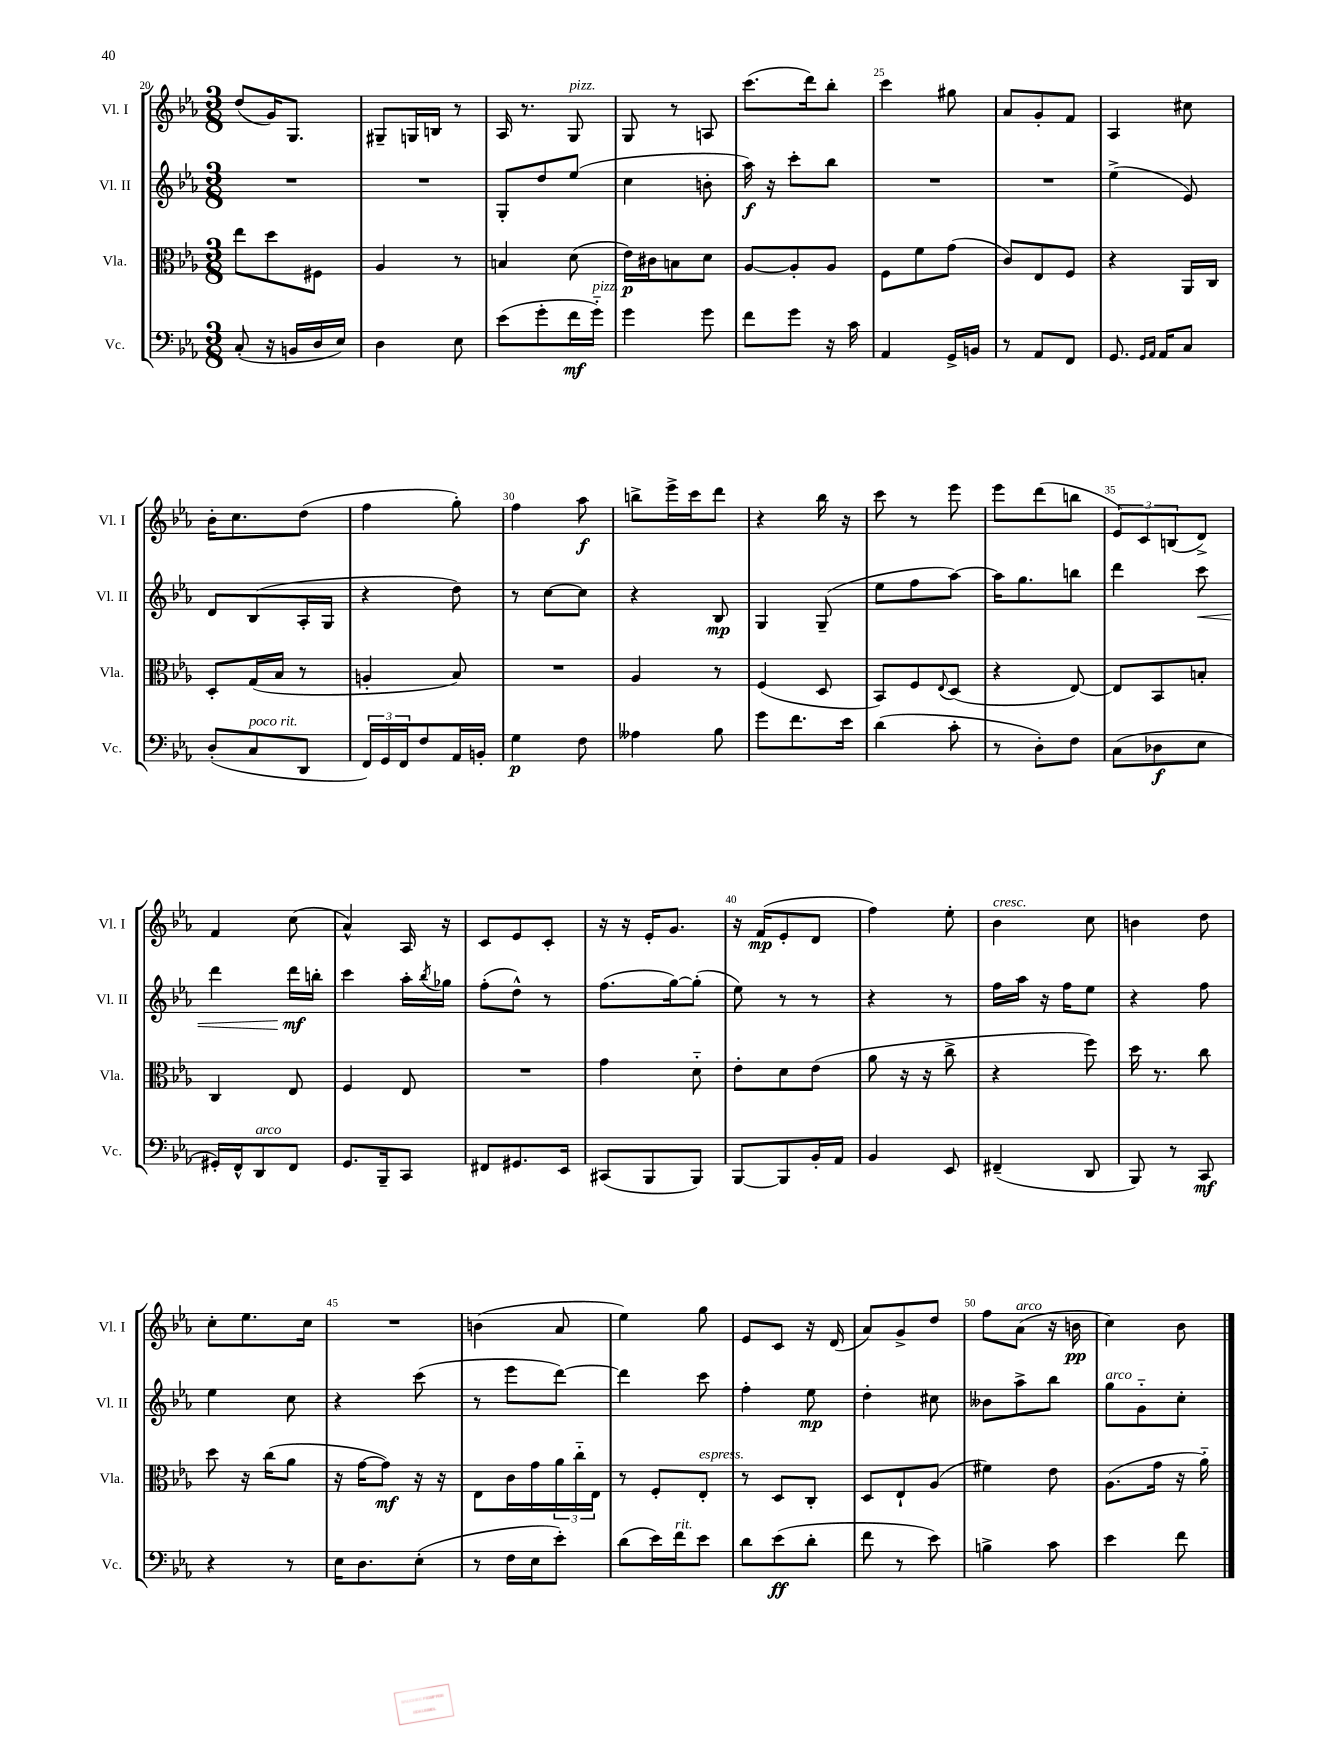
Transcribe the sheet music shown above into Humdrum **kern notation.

**kern	**kern	**kern	**kern
*staff4	*staff3	*staff2	*staff1
*clefF4	*clefC3	*clefG2	*clefG2
*k[b-e-a-]	*k[b-e-a-]	*k[b-e-a-]	*k[b-e-a-]
*M3/8	*M3/8	*M3/8	*M3/8
(8C'	8ee-	4.r	(8dd
16r	8dd	.	16g)
16BB	.	.	8.G
16D	8F#	.	.
16E-)	.	.	.
=	=	=	=
4D	4A-	4.r	8G#~
.	.	.	16G
.	.	.	16B
8E-	8r	.	8r
=	=	=	=
(8e-	4B	8G'	16A-
.	.	.	8.r
8g'	.	8dd	.
16f	(8d	(8ee-	8G
16g'~)	.	.	.
=	=	=	=
4g	16e-)	4cc	8G
.	16c#	.	.
.	8B	.	8r
8g	8d	8b'	8A
=	=	=	=
8f	[8A-	16aa-)	(8.ccc
.	.	16r	.
8g	8A-']	8ccc'	.
.	.	.	16ddd)
16r	8A-	8bb-	8bb-'
16c	.	.	.
=	=	=	=
4AA-	8F	4.r	4ccc
.	8f	.	.
16GG^	(8g	.	8gg#
16BB	.	.	.
=	=	=	=
8r	8c)	4.r	8a-
8AA-	8E-	.	8g'
8FF	8F	.	8f
=	=	=	=
8.GG	4r	(4ee-^	4A-
16qqGG	.	.	.
16qqAA-	.	.	.
16AA-	.	.	.
8C	16AA-	8e-)	8cc#
.	16C	.	.
=	=	=	=
(8D'	8D'	8d	16b-'
.	.	.	8.cc
8C	(16G	(8B-	.
.	16B-	.	.
8DD	8r	16A-'	(8dd
.	.	16G	.
=	=	=	=
24FF)	4A'	4r	4ff
24GG	.	.	.
24FF	.	.	.
8F	.	.	.
16AA-	8B-)	8dd)	8gg')
16BB'	.	.	.
=	=	=	=
4G	4.r	8r	4ff
.	.	[8cc	.
8F	.	8cc]	8aa-
=	=	=	=
4A--	4A-	4r	8bb^
.	.	.	16eee-^
.	.	.	16ccc
8B-	8r	8B-	8ddd
=	=	=	=
8g	(4F	4G	4r
8.f	.	.	.
.	8D	(8G~	16bb-
16e-	.	.	16r
=	=	=	=
(4d	8BB-)	8ee-	8ccc
.	8F	8ff	8r
.	8qqE-	.	.
8c'	(8D	[8aa-)	8eee-
=	=	=	=
8r	4r	16aa-]	8eee-
.	.	8.gg	.
8D')	.	.	(8ddd
8F	[8E-)	8bb	8bb
=	=	=	=
(8C	8E-]	4ddd	12e-)
.	.	.	12c
8D-	8BB-	.	.
.	.	.	(12B
8E-	8B'	8ccc	8d^)
=	=	=	=
16GG#')	4C	4ddd	4f
16FF^^	.	.	.
8DD	.	.	.
8FF	8E-	16ddd	(8cc
.	.	16bb'	.
=	=	=	=
8.GG	4F	4ccc	4a-^^)
16BBB-~	.	.	.
8CC	8E-	16aa-'	16A-
.	.	8qbb-	.
.	.	16gg-	16r
=	=	=	=
8FF#	4.r	(8ff'	8c
8.GG#	.	8dd^^)	8e-
.	.	8r	8c'
16EE-	.	.	.
=	=	=	=
(8CC#	4g	(8.ff	16r
.	.	.	16r
8BBB-	.	.	16e-'
.	.	[16gg)	8.g
8BBB-)	8d'~	(8gg']	.
=	=	=	=
[8BBB-	8e-'	8ee-)	16r
.	.	.	(16f
8BBB-]	8d	8r	8e-'
16BB-'	(8e-	8r	8d
16AA-	.	.	.
=	=	=	=
4BB-	8a-	4r	4ff)
.	16r	.	.
.	16r	.	.
8EE-	8cc^	8r	8ee-'
=	=	=	=
(4FF#~	4r	16ff	4b-
.	.	16aa-	.
.	.	16r	.
.	.	16ff	.
8DD	8ff)	8ee-	8cc
=	=	=	=
8BBB-)	16dd	4r	4b
.	8.r	.	.
8r	.	.	.
8CC	8cc	8ff	8dd
=	=	=	=
4r	8dd	4ee-	8cc'
.	16r	.	8.ee-
.	(16cc	.	.
8r	8a-	8cc	.
.	.	.	16cc
=	=	=	=
16E-	16r	4r	4.r
8.D	[16g	.	.
.	8g])	.	.
(8E-'	16r	(8ccc	.
.	16r	.	.
=	=	=	=
8r	8E-	8r	(4b
16F	16c	8eee-	.
16E-	16g	.	.
8e-')	24a-	[8ddd)	8a-
.	24cc'~	.	.
.	24E-	.	.
=	=	=	=
(8d	8r	4ddd]	4ee-)
16e-)	8F'	.	.
16f	.	.	.
8e-	8E-'	8ccc	8gg
=	=	=	=
8d	8r	4ff'	8e-
(8e-	8D	.	8c
8d'	8C'	8ee-	16r
.	.	.	(16d
=	=	=	=
8f	8D	4dd'	8a-)
8r	8E-`	.	8g^
8e-)	(8A-	8cc#	8dd
=	=	=	=
4B^	4f#)	8b--	8ff
.	.	8aa-^	(8a-
8c	8e-	8bb-	16r
.	.	.	16b
=	=	=	=
4e-	(8.A-	8gg	4cc)
.	.	8g'~	.
.	16g	.	.
8f	16r	8cc'	8b-
.	16a-'~)	.	.
==	==	==	==
*-	*-	*-	*-
